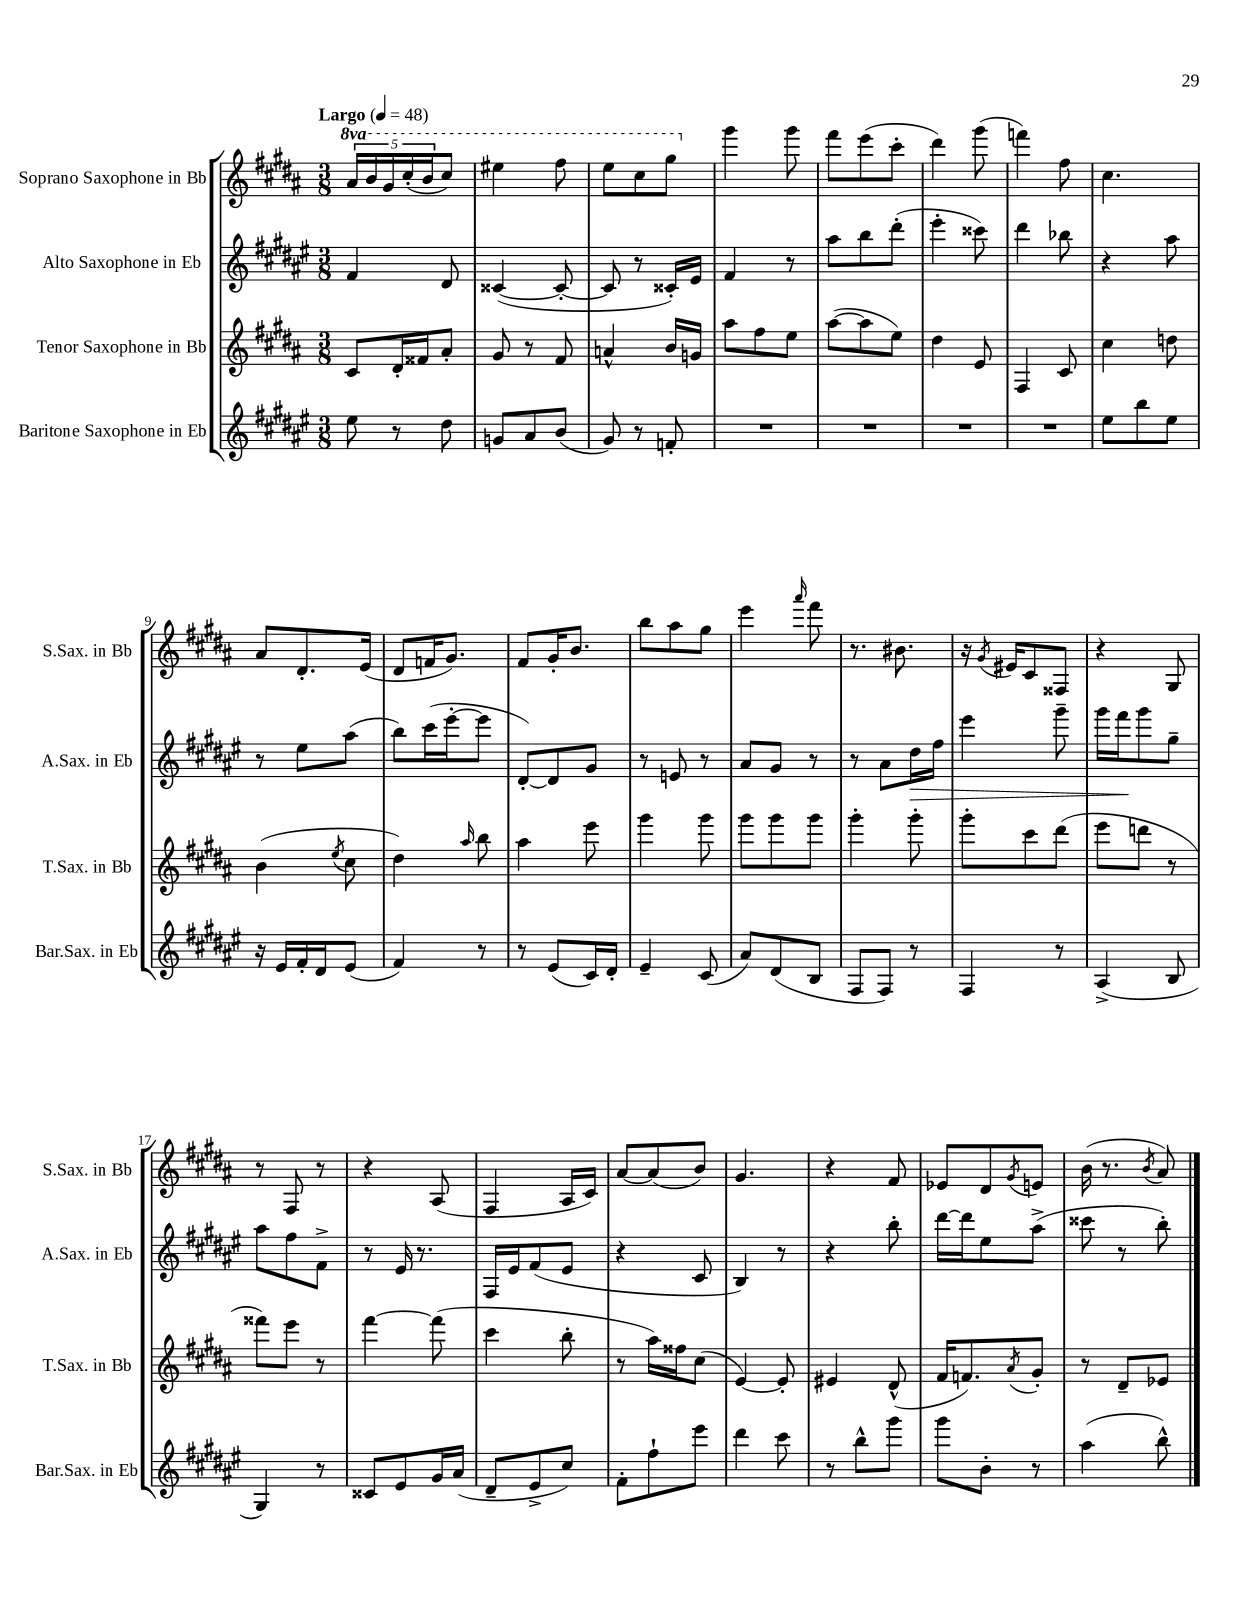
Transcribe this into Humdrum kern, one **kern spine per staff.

**kern	**kern	**kern	**kern
*staff4	*staff3	*staff2	*staff1
*clefG2	*clefG2	*clefG2	*clefG2
*k[f#c#g#d#a#e#]	*k[f#c#g#d#a#]	*k[f#c#g#d#a#e#]	*k[f#c#g#d#a#]
*M3/8	*M3/8	*M3/8	*M3/8
*MM48	*MM48	*MM48	*MM48
8ee#	8c#	4f#	20aa#
.	.	.	20bb
.	.	.	20gg#
8r	16d#'	.	.
.	.	.	(20ccc#'
.	16f##	.	.
.	.	.	20bb
8dd#	8a#'	8d#	8ccc#)
=	=	=	=
8g	8g#	([4c##	4eee#
8a#	8r	.	.
(8b	8f#	8c##'_	8fff#
=	=	=	=
8g#)	4a^^	8c##]	8eee
8r	.	8r	8ccc#
8f'	16b	16c##')	8ggg#
.	16g	16e#	.
=	=	=	=
4.r	8aa#	4f#	4ggg#
.	8ff#	.	.
.	8ee	8r	8ggg#
=	=	=	=
4.r	([8aa#	8aa#	8fff#
.	8aa#]	8bb	(8eee
.	8ee)	(8ddd#'	8ccc#'
=	=	=	=
4.r	4dd#	4eee#'	4ddd#)
.	8e	8ccc##)	(8ggg#
=	=	=	=
4.r	4F#	4ddd#	4fff)
.	8c#	8bb-	8ff#
=	=	=	=
8ee#	4cc#	4r	4.cc#
8bb	.	.	.
8ee#	8dd	8aa#	.
=	=	=	=
16r	(4b	8r	8a#
16e#	.	.	.
16f#'	.	8ee#	8.d#'
16d#	.	.	.
.	8qee	.	.
(8e#	8cc#	(8aa#	.
.	.	.	(16e
=	=	=	=
4f#)	4dd#)	8bb)	8d#
.	.	(16ccc#	16f
.	.	[16eee#'	8.g#)
.	16qqaa#	.	.
8r	8bb	8eee#]	.
=	=	=	=
8r	4aa#	[8d#')	8f#
(8e#	.	8d#]	16g#'
.	.	.	8.b
16c#)	8eee	8g#	.
16d#'	.	.	.
=	=	=	=
4e#~	4ggg#	8r	8bb
.	.	8e	8aa#
(8c#	8ggg#	8r	8gg#
=	=	=	=
8a#)	8ggg#	8a#	4eee
(8d#	8ggg#	8g#	.
.	.	.	16qqaaa#
8B	8ggg#	8r	8fff#
=	=	=	=
8F#	4ggg#'	8r	8.r
8F#)	.	8a#	.
.	.	.	8.b#
8r	8ggg#'	16dd#	.
.	.	16ff#	.
=	=	=	=
4F#	8ggg#'	4eee#	16r
.	.	.	8qg#
.	.	.	16e#
.	8ccc#	.	8c#
8r	(8ddd#	8ggg#~	8F##
=	=	=	=
(4A#^	8eee	16ggg#	4r
.	.	16fff#	.
.	8ddd	8ggg#	.
8B	8r	8gg#~	8G#
=	=	=	=
4G#)	8fff##)	8aa#	8r
.	8eee	8ff#	8F#
8r	8r	8f#^	8r
=	=	=	=
8c##	[4fff#	8r	4r
8e#	.	16e#	.
.	.	8.r	.
16g#	(8fff#]	.	(8A#
(16a#	.	.	.
=	=	=	=
8d#~	4ccc#	16F#	4F#
.	.	16e#	.
8e#^	.	(8f#	.
8cc#)	8bb'	8e#	16A#
.	.	.	16c#)
=	=	=	=
8f#'	8r	4r	[8a#
8ff#`	16aa#)	.	(8a#]
.	16ff##	.	.
8eee#	(8cc#	8c#	8b)
=	=	=	=
4ddd#	[4e)	4B)	4.g#
8ccc#	8e']	8r	.
=	=	=	=
8r	4e#	4r	4r
8bb^^	.	.	.
8ggg#	(8d#^^	8bb'	8f#
=	=	=	=
8ggg#	16f#	[16ddd#	8e-
.	8.f)	16ddd#]	.
8b'	.	8ee#	8d#
.	8qa#	.	8qg#
8r	8g#'	(8aa#^	8e
=	=	=	=
(4aa#	8r	8ccc##	(16b
.	.	.	8.r
.	8d#~	8r	.
.	.	.	8qb
8bb^^)	8e-	8bb')	8a#)
==	==	==	==
*-	*-	*-	*-
